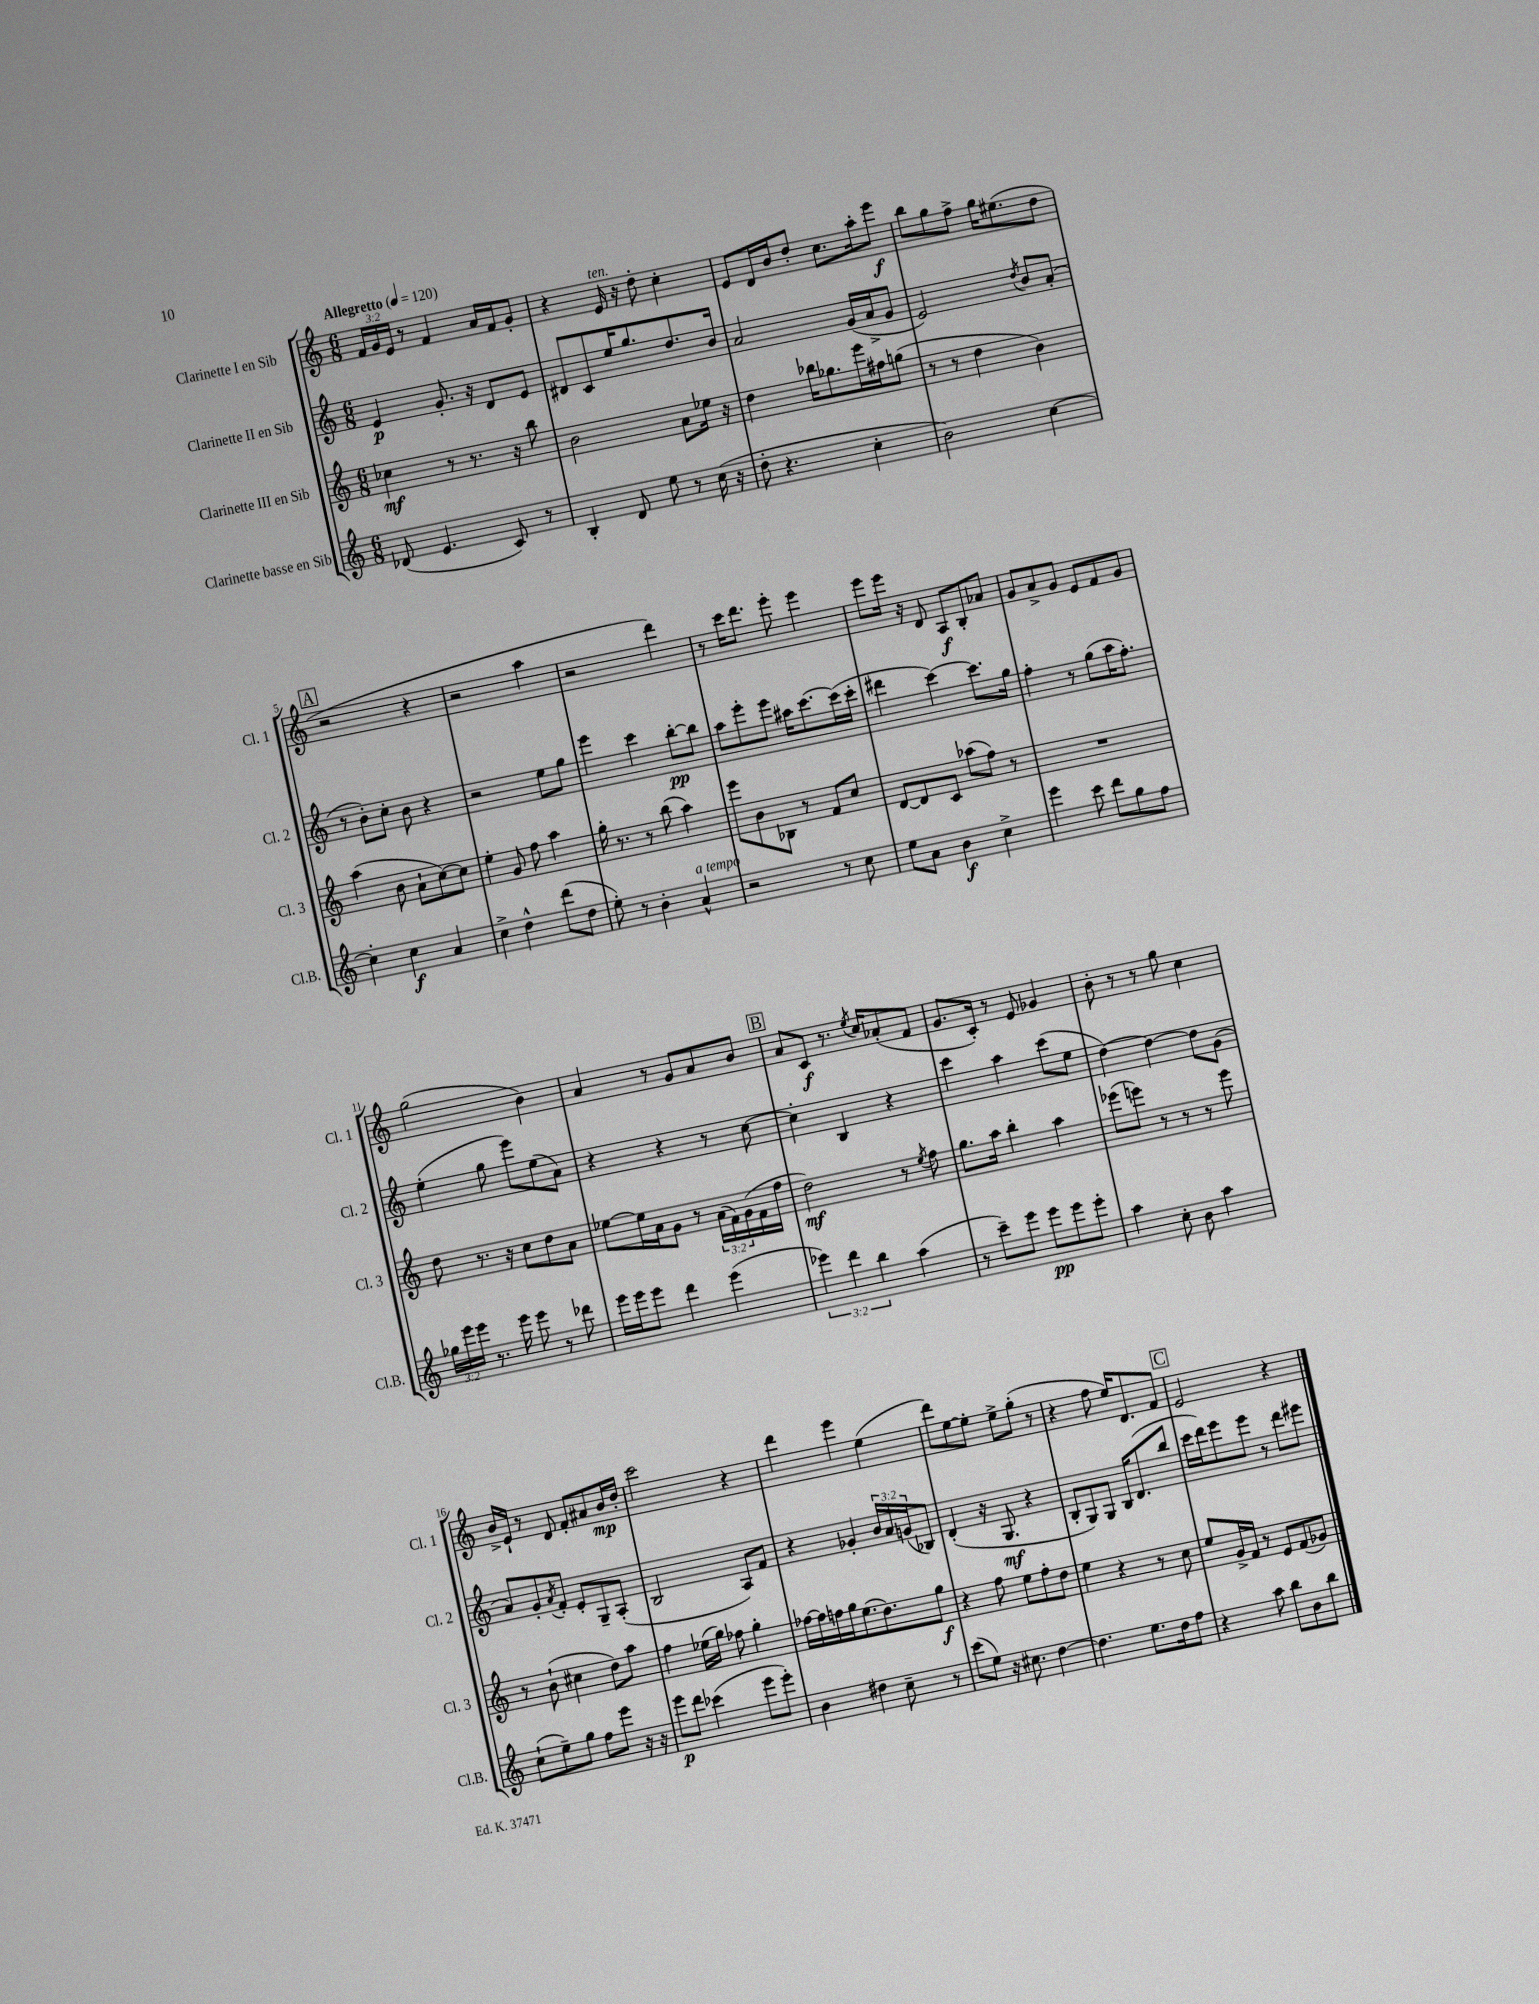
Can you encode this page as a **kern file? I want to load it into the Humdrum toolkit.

**kern	**kern	**kern	**kern
*staff4	*staff3	*staff2	*staff1
*clefG2	*clefG2	*clefG2	*clefG2
*k[]	*k[]	*k[]	*k[]
*M6/8	*M6/8	*M6/8	*M6/8
*MM120	*MM120	*MM120	*MM120
(8d-	4cc-	4e	24f
.	.	.	24g
.	.	.	24e
4.e	.	.	8r
.	8r	8.g'	4f
.	8.r	.	.
.	.	16r	.
8c)	.	8d	16a
.	16r	.	16f
8r	8bb	8e	8g'
=	=	=	=
4B'	2b	8d#	4r
.	.	8c	.
8d	.	16ee	16e
.	.	8.gg	16r
8ee	.	.	8dd'
8r	8a	8.dd	4cc'
(16cc	16ee-	.	.
16r	16r	16b	.
=	=	=	=
8dd'	4dd	2a	8e
4.r	.	.	16d
.	.	.	16b
.	16bb-	.	8dd'
.	8.gg-	.	.
.	.	.	8.cc
4cc'	16eee	(16g	.
.	16ff#	16a^	16aa'
.	(8gg	8g	8eee
=	=	=	=
2b)	8r	2e)	8bb
.	8r	.	8gg
.	4dd	.	8ff^
.	.	.	16gg
.	.	.	(8.ee#
.	.	8qdd	.
[4cc	4b)	8b	.
.	.	(8a'	8dd
=	=	=	=
4cc']	(4aa	8r	2r
.	.	8b')	.
4cc	8b	8cc'	.
.	8a`	8b	.
4a	[8cc)	4r	4r
.	8cc]	.	.
=	=	=	=
4cc^	4ee'	2r	2r
4dd^^	8g	.	.
.	8ff	.	.
(8ddd	4aa	8ee	4aa
8dd	.	8gg	.
=	=	=	=
8ee')	16gg'	4eee	2r
.	8.r	.	.
8r	.	.	.
4b'	8r	4ccc	.
.	(8bb	.	.
4a^^	4aa)	[8bb'	4ddd)
.	.	8bb]	.
=	=	=	=
2r	8eee	8aa	8r
.	8b	8eee'	16ccc
.	.	.	8.ddd
.	8B-	8eee	.
.	8r	16aa#	8eee'
.	.	[8.ccc	.
8r	8f	.	4eee
8cc	8cc	(16ccc]	.
.	.	16ccc'	.
=	=	=	=
8ee	[8d	4ddd#	8eee
8a	8d]	.	16eee
.	.	.	16r
4b	8c	[4ccc)	8d
.	(8aa-	.	8A
4cc^	8ff)	8.ccc]	8B'
.	8r	.	8a-
.	.	16gg	.
=	=	=	=
4eee	2.r	4ff'	8g
.	.	.	8a^
8ccc	.	8r	8g
8ddd	.	(8gg	8e
8gg	.	16aa	8f
.	.	8.ff')	.
8ff	.	.	8g
=	=	=	=
24gg-	8dd	(4ee'	(2gg
24eee	.	.	.
24eee	.	.	.
8.r	8.r	.	.
.	.	8gg	.
16eee	16r	.	.
8eee	8cc	8eee)	.
8r	8dd	(8ee	4b)
8ddd-	8a	8a)	.
=	=	=	=
16eee	[8ee-	4r	4a
16eee	.	.	.
8eee	16ee-]	.	.
.	16a	.	.
4ddd	8g	4r	8r
.	8r	.	8g
(4eee	(24a	8r	8a
.	24f)	.	.
.	(24g	.	.
.	16f	[8cc	8b
.	16ff	.	.
=	=	=	=
6eee-)	2dd)	4cc']	8a
.	.	.	8c
6ddd	.	.	.
.	.	4B	8.r
6bb	.	.	.
.	.	.	8qee
.	.	.	16cc
(4aa	8r	4r	(8a-'
.	8qee	.	.
.	8ff	.	8f
=	=	=	=
8r	8.gg	4ccc	8.g
8ccc~)	.	.	.
.	16aa	.	16c')
8eee	4bb'	4aa	8r
8eee	.	.	8e
8eee	4aa	(8ccc	4g-
8eee'	.	8ee	.
=	=	=	=
4aa	(8eee-	[4dd)	8b'
.	8eee)	.	8r
8cc'	8r	4dd_	8r
8b	8r	.	8gg
4aa	8r	8dd]	4cc
.	8eee	(8g	.
=	=	=	=
(8cc`	8r	8a)	16b^
.	.	.	16e`
8ee~)	(8b`	8g'	8r
.	.	8qa	.
8gg	4cc#	8f'	8d
8ff	.	8e'	8f'
8eee	8dd)	8G~	8a#
16r	8aa	(8A'	16b
16r	.	.	16dd'
=	=	=	=
8eee	4ff	2B	2ccc
8ddd	.	.	.
(4ccc-	(16ee-	.	.
.	16gg)	.	.
.	8ff-	.	.
8eee	4gg'	8A)	4r
8eee')	.	8f	.
=	=	=	=
4b	[16ff-	4r	4ddd
.	16ff-]	.	.
.	16ff	.	.
.	16gg	.	.
4dd#	(8.ee	4g-'	4eee
.	8.dd)	.	.
8cc~	.	24b	(4ee
.	.	24a	.
.	.	(24g	.
8r	8gg	8B-)	.
=	=	=	=
(8ccc	4r	(4d'	8ddd)
8ee)	.	.	[8ee
16r	8ff	16r	8ee']
8.cc#	.	8.G	.
.	8ee	.	8ee^
[4dd	8ff'	4r	(8gg'
.	8dd	.	8r
=	=	=	=
4.dd]	4ee	8B'	4r
.	.	8G)	.
.	4r	8G	8ff
8.ee	.	16B	16ee)
.	.	(8.d	8.d
.	8r	.	.
16dd	.	.	.
8ff	8cc	8bb	8f
=	=	=	=
4r	8ee	16ccc	2e
.	.	16ddd)	.
.	16g^	8eee	.
.	16f	.	.
8aa	8r	8eee	.
8bb	8e	8r	.
8b	(8f	8ddd	4r
8bb	8g-)	8eee#	.
==	==	==	==
*-	*-	*-	*-
